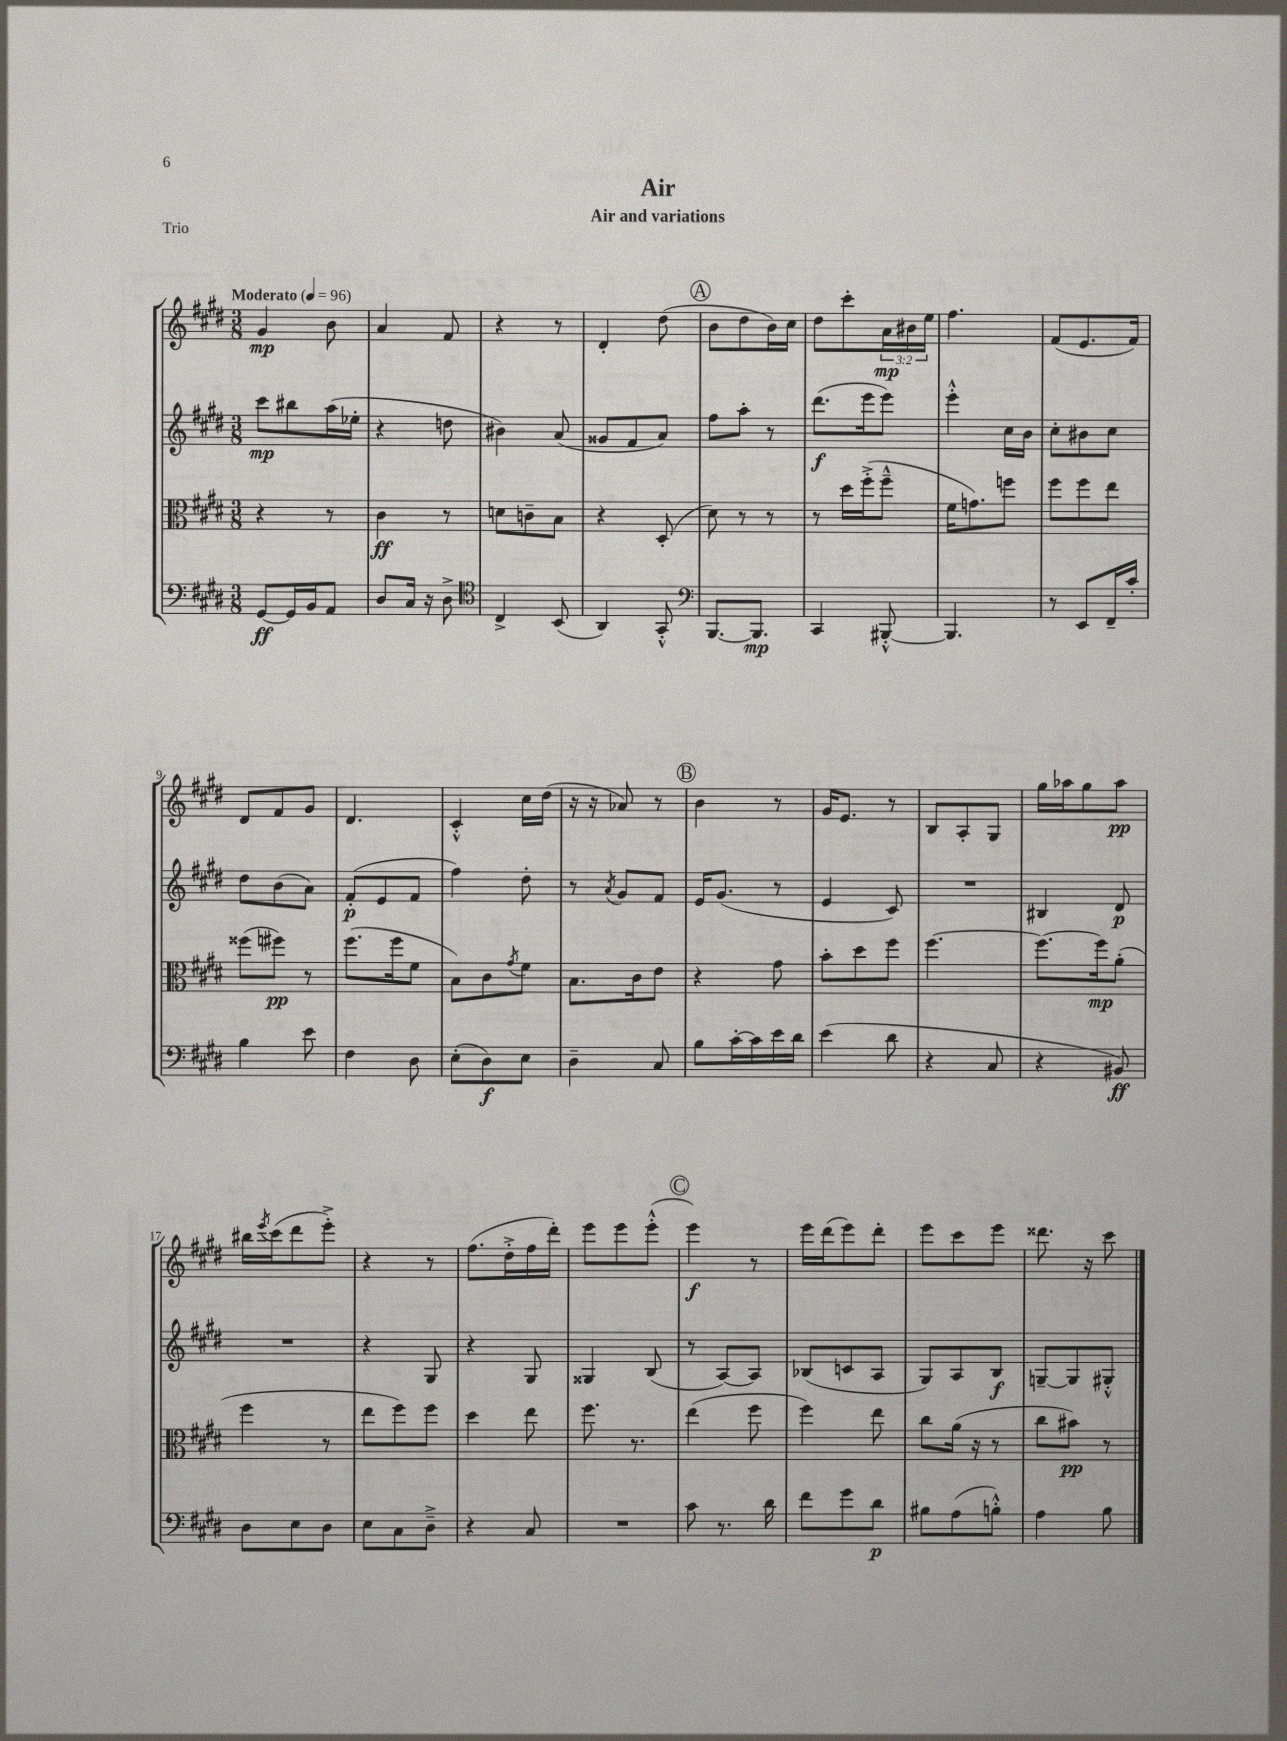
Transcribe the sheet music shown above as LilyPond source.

\header { title = "Air" subtitle = "Air and variations" piece = "Trio" }
<<
\new StaffGroup <<
\new Staff = "s0" {
    \clef treble \key e \major \numericTimeSignature \time 3/8 \override Staff.TupletNumber.text = #tuplet-number::calc-fraction-text \tempo "Moderato" 4 = 96
    gis'4\mp b'8 |
    a'4 fis'8 |
    r4 r8 |
    dis'4-. dis''8( |
    \mark \markup { \circle "A" } b'8 dis''8 b'16) cis''16 |
    dis''8 cis'''8-. \tuplet 3/2 { a'16\mp bis'16 e''16 } |
    fis''4. |
    fis'8( e'8. fis'16) |
    dis'8 fis'8 gis'8 |
    dis'4. |
    cis'4-.-^ cis''16 dis''16( |
    r16 r16 aes'8) r8 |
    \mark \markup { \circle "B" } b'4 r8 |
    gis'16 e'8. r8 |
    b8 a8-. gis8 |
    gis''16 aes''16 gis''8 aes''8\pp |
    bis''16 \acciaccatura { e'''8 } cis'''16( dis'''8 e'''8-.->) |
    r4 r8 |
    fis''8.( dis''16-.-> fis''16 dis'''16-.) |
    e'''8 e'''8 e'''8-.-^( |
    \mark \markup { \circle "C" } e'''4\f) r8 |
    e'''16 dis'''16( e'''8) dis'''8-. |
    e'''8 cis'''8 e'''8 |
    disis'''8. r16 cis'''8 \bar "|." |
}
\new Staff = "s1" {
    \clef treble \key e \major \numericTimeSignature \time 3/8
    cis'''8\mp bis''8 a''16( ees''16-. |
    r4 d''8 |
    bis'4) a'8( |
    gisis'8 fis'8 a'8) |
    \mark \markup { \circle "A" } fis''8 a''8-. r8 |
    dis'''8.\f( e'''16 e'''8) |
    e'''4-.-^ cis''16 b'16 |
    cis''8-. bis'8 cis''8 |
    dis''8 b'8( a'8) |
    fis'8-.\p( e'8 fis'8 |
    fis''4) dis''8-. |
    r8 \acciaccatura { a'8 } gis'8 fis'8 |
    \mark \markup { \circle "B" } e'16 gis'8.( r8 |
    e'4 cis'8) |
    R4. |
    bis4 dis'8\p |
    R4. |
    r4 gis8 |
    r4 gis8 |
    gisis4 b8( |
    \mark \markup { \circle "C" } r8 a8~) a8 |
    bes8( c'8 a8 |
    gis8) a8 b8\f |
    g8~-- g8 gis8-.-^ \bar "|." |
}
\new Staff = "s2" {
    \clef alto \key e \major \numericTimeSignature \time 3/8
    r4 r8 |
    cis'4\ff r8 |
    d'8 c'8-- b8 |
    r4 dis8-.( |
    \mark \markup { \circle "A" } dis'8) r8 r8 |
    r8 dis''16 fis''16-.->( fis''8---^ |
    fis'16 g'8.) f''8 |
    fis''8 fis''8 e''8 |
    fisis''8( fis''8\pp) r8 |
    fis''8.( fis''16 fis'8 |
    b8) cis'8 \acciaccatura { gis'8 } fis'8 |
    b8. cis'16 e'8 |
    \mark \markup { \circle "B" } r4 gis'8 |
    b'8-. dis''8 fis''8 |
    fis''4.~ |
    fis''8.~ fis''16\mp a'8-.( |
    fis''4 r8 |
    e''8 fis''8) fis''8 |
    dis''4 e''8 |
    fis''8. r8. |
    \mark \markup { \circle "C" } e''4( fis''8 |
    fis''4) e''8 |
    cis''8 a'16( r16 r8 |
    cis''8 bis'8\pp) r8 \bar "|." |
}
\new Staff = "s3" {
    \clef bass \key e \major \numericTimeSignature \time 3/8
    gis,8~\ff gis,16 b,16 a,8 |
    dis8 cis16 r16 dis8-> |
    \clef tenor cis4-> b,8( |
    a,4) gis,8-.-^ |
    \mark \markup { \circle "A" } \clef bass b,,8.~ b,,8.\mp |
    cis,4 bis,,8~-.-^ |
    bis,,4. |
    r8 e,8 fis,16-- cis'16-. |
    b4 e'8 |
    fis4 dis8 |
    e8-.( dis8\f) e8 |
    dis4-- cis8 |
    \mark \markup { \circle "B" } b8 cis'16~-. cis'16 e'16 dis'16 |
    e'4( dis'8 |
    r4 cis8 |
    r4 bis,8\ff) |
    dis8 e8 dis8 |
    e8 cis8 dis8---> |
    r4 cis8 |
    R4. |
    \mark \markup { \circle "C" } cis'8 r8. dis'16 |
    fis'8 gis'8 dis'8\p |
    bis8 a8( b8-.-^) |
    a4 b8 \bar "|." |
}
>>
>>
